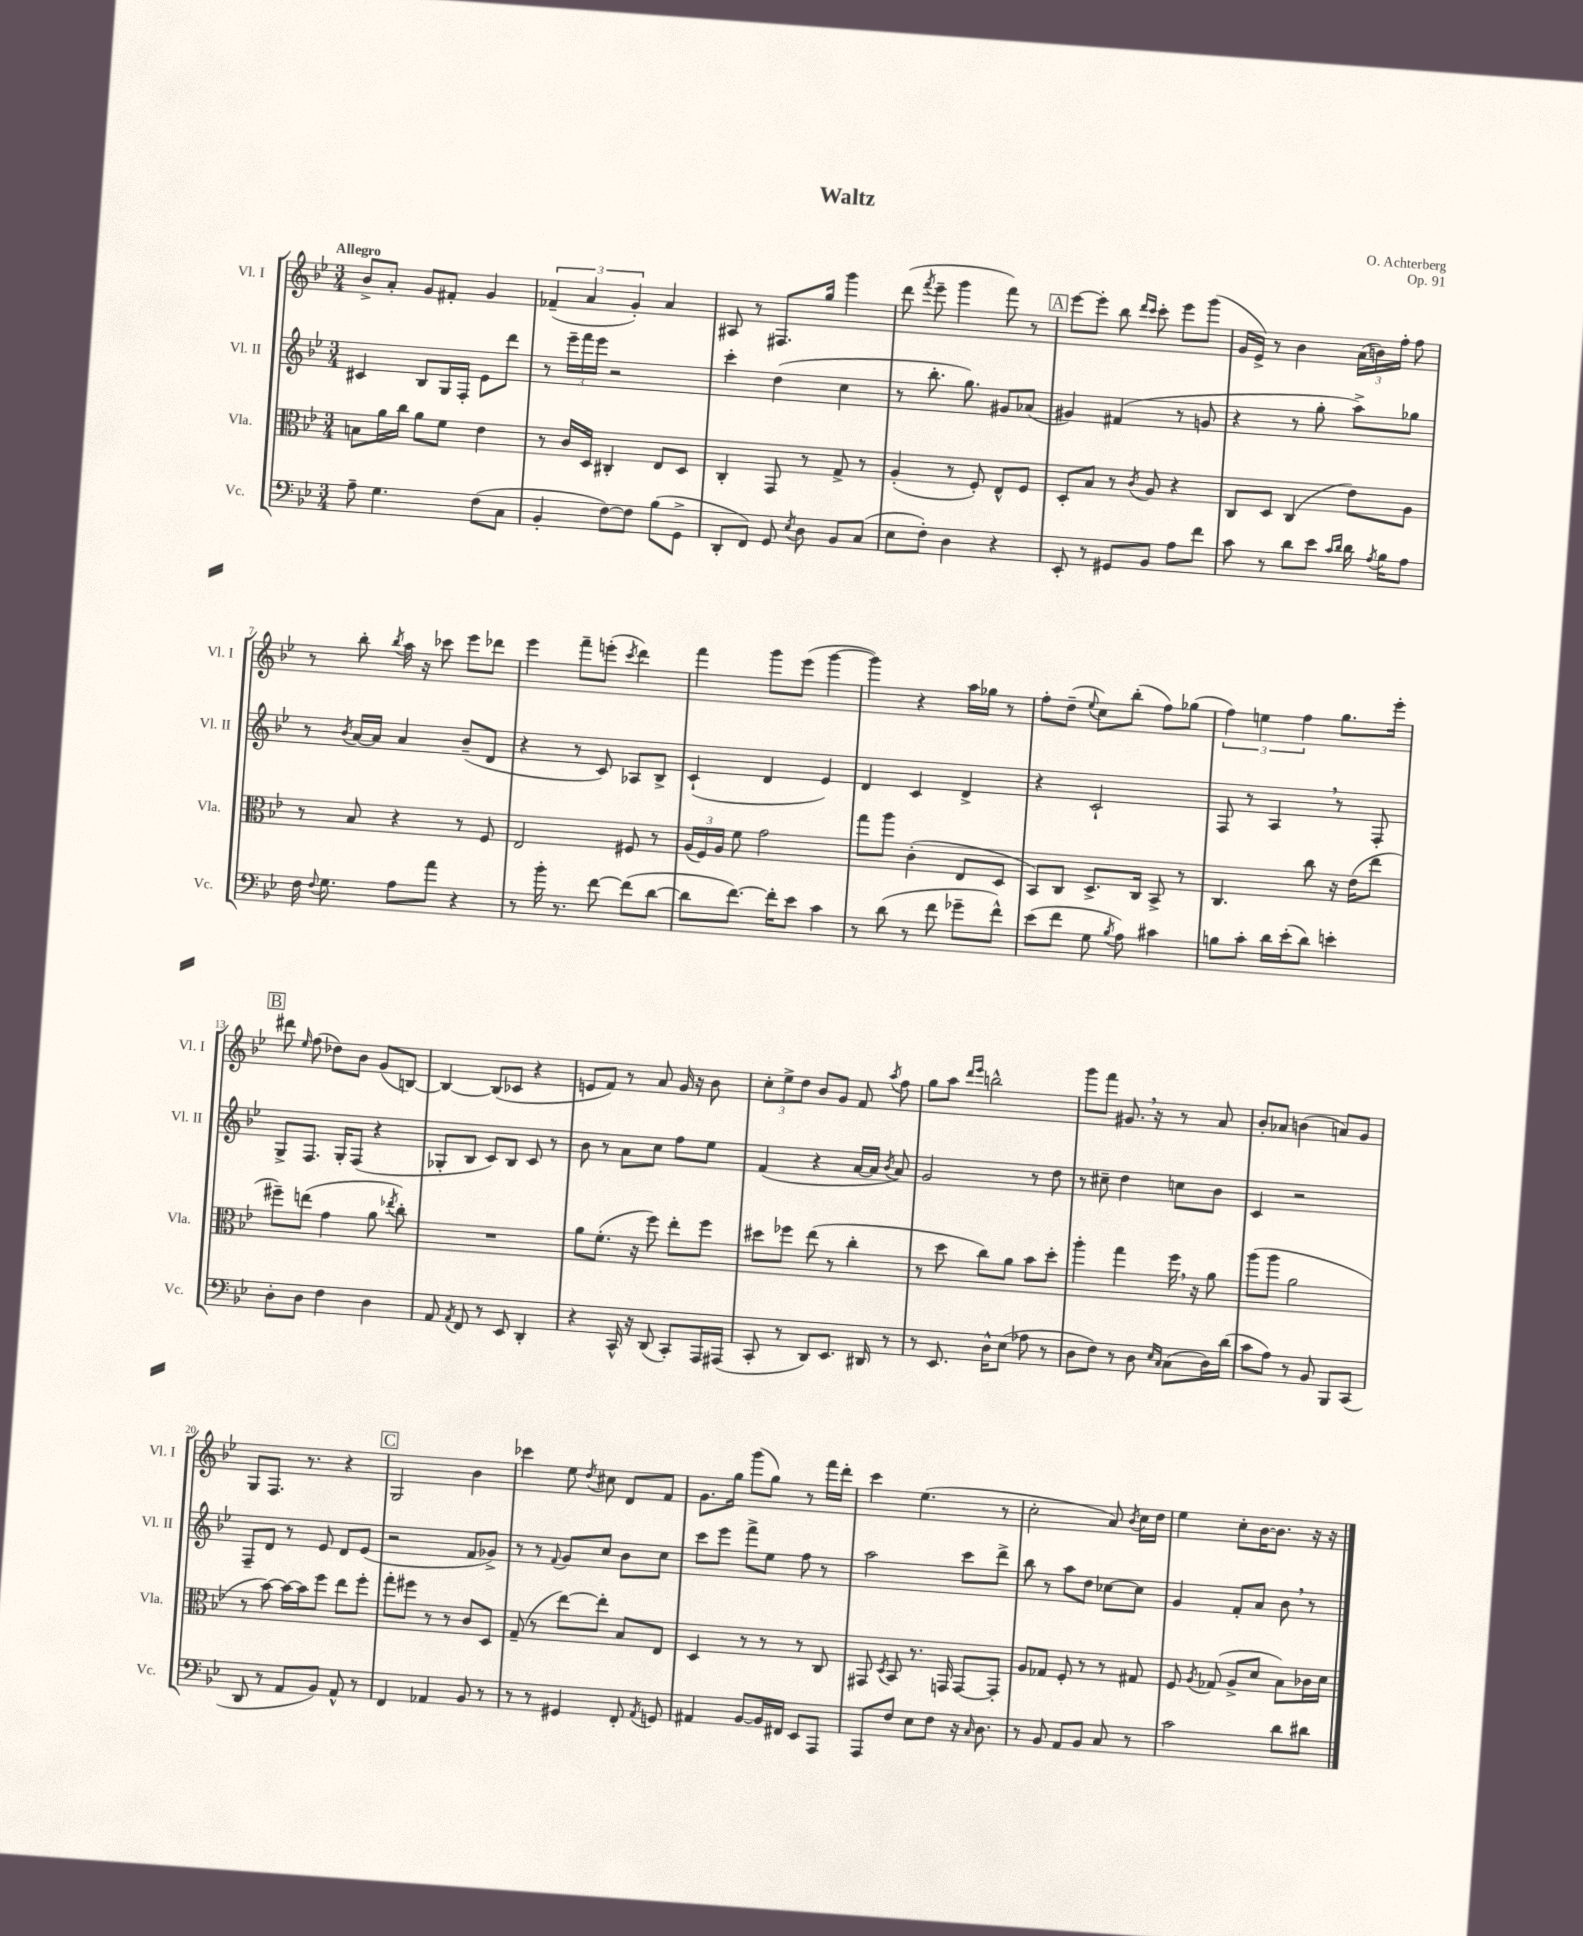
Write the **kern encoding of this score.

**kern	**kern	**kern	**kern
*staff4	*staff3	*staff2	*staff1
*clefF4	*clefC3	*clefG2	*clefG2
*k[b-e-]	*k[b-e-]	*k[b-e-]	*k[b-e-]
*M3/4	*M3/4	*M3/4	*M3/4
8A~	8B	4c#	8b-^
4.G	16a	.	8a'
.	16cc	.	.
.	8a	8B-	8g
.	8f	16G	8f#'
.	.	16F'	.
(8F	4e-	8e-	4g
8C	.	8ddd	.
=	=	=	=
4BB-'	8r	8r	(6f-~
.	16c	24eee-~	.
.	.	24fff	6a
.	16D	.	.
.	.	24eee-	.
[8F)	4C#'	2r	.
.	.	.	6g')
8F]	.	.	.
(8B-	8E-	.	4a
8GG^	8D	.	.
=	=	=	=
8DD'	4C'	4ccc'	8A#
8FF)	.	.	8r
8GG	8GG	(4dd	8.F#
8qE-	.	.	.
8D	8r	.	.
.	.	.	16gg
8BB-	8G^	4cc	4ggg
(8C	8r	.	.
=	=	=	=
8E-	(4A'	8r	(8ddd
.	.	.	8qfff
8F')	.	8.bb-'	8eee-~
4D	8r	.	4ggg
.	.	8.gg)	.
.	8F')	.	.
4r	8E-^^	8g#	8fff)
.	8F	(8a-	8r
=	=	=	=
8EE-'	8D'	4g#)	[8eee-
8r	8B-	.	8eee-']
8GG#	8r	(4f#	8bb-
.	.	.	16qqddd
.	8qc	.	16qqccc
8BB-	8A	.	8ccc'
8A	4r	8r	8eee-
8f	.	8g	(8ggg
=	=	=	=
8c	8C	4r	16g
.	.	.	16e-^)
8r	8D	.	8r
8d	(4C	8r	4b-
8e-	.	8gg'	.
16qqc	.	.	.
16qqd	.	.	.
16d	8e-)	8aa^)	(24a
.	.	.	24b)
8qA	.	.	.
16B-	.	.	.
.	.	.	24ff'
8A	8A	8gg-	8ff
=	=	=	=
16F	8r	8r	8r
8qqF	.	.	.
8.G	.	.	.
.	.	8qb-	.
.	8B-	[16a	8bb-'
.	.	16a]	.
.	.	.	8qbb-
8A	4r	4a	16aa
.	.	.	16r
8a	.	.	8ccc-
4r	8r	(8b-~	8eee-
.	8F	8d	8ddd-
=	=	=	=
8r	2E-	4r	4eee-
16b-'	.	.	.
8.r	.	.	.
.	.	8r	8fff~
[8f	.	8c)	(8eee'
.	.	.	8qccc
(8f]	8F#	8A-	4ddd)
[8d	8r	8B-^	.
=	=	=	=
8d]	(24A	(4c`	4fff
.	24F)	.	.
.	24A	.	.
[8.f)	8f	.	.
.	2g	4d	8ggg
16f']	.	.	.
8e-	.	.	(8eee-
4c	.	4e-)	[4ggg
=	=	=	=
8r	8gg	4d	4ggg])
(8d	8aa	.	.
8r	(4c'	4c	4r
8f	.	.	.
8g-~	8E-	4d^	16aa
.	.	.	16gg-
8f^^)	8D	.	8r
=	=	=	=
(8e-	8BB-)	4r	8ff'
8f	8C	.	(8dd~
.	.	.	8qqee-
8G	8.D^	2c`	8cc)
8qB-	.	.	.
8A)	.	.	(8bb-'
.	16C	.	.
4c#	8BB-^	.	8ff)
.	8r	.	(8gg-
=	=	=	=
8B	4.C	8F	6ff)
8c'	.	8r	.
.	.	.	6ee
16d	.	4A	.
(16e-'	.	.	.
.	.	.	6ff
8d)	8cc	.	.
4e'	16r	8r	8.gg
.	(16e-	.	.
.	8ee-	8F'	.
.	.	.	16eee-'
=	=	=	=
8D'	8ff#~)	8G^	8ddd#
.	.	.	16qqee-
8D	(8ee	8.F	(8ff
4F	4g	.	8dd-)
.	.	16G'	.
.	.	(8F	8b-
4D	8a	4r	(8g
.	8qee-	.	.
.	8cc')	.	[8B)
=	=	=	=
8AA	2.r	8G-'	4B_
8qAA	.	.	.
8FF	.	8B-	.
8r	.	8c)	(8B]
8EE-	.	8B-	8c-
4DD'	.	8c	4r
.	.	8r	.
=	=	=	=
4r	8a	8b-	8e
.	(8.f'	8r	8f)
16CC^^	.	8a	8r
16r	16r	.	.
(8DD	8ff)	8cc	8a
8CC')	8ee-'	8ff	16g
.	.	.	16r
16AAA	8ff	8ee-	8b-
(16AAA#	.	.	.
=	=	=	=
8CC'	8dd#	(4f	12cc'
.	.	.	12ee-^
8r	8ff-	.	.
.	.	.	12dd
8DD)	(8ee-	4r	8b-
8.EE-	8r	.	8g
.	4cc'	[16a	8f
16DD#	.	16a]	.
.	.	8qb-	8qaa
8r	.	8a)	8ff
=	=	=	=
8r	8r	2g	8gg
8.EE-	8dd	.	8aa
.	.	.	16qqddd
.	.	.	16qqeee-
.	8cc)	.	2bb^^
16D^^	.	.	.
(8E-	8a	.	.
8A-	8b-	8r	.
8r	8dd'	8dd	.
=	=	=	=
8D	4aa'	8r	8ggg
8F)	.	8cc#~	8fff
8r	4gg	4dd	8.g#
8D	.	.	.
.	.	.	16r
16qqE-	.	.	.
16qqC	.	.	.
(8C	16ff	8cc	8r
.	16r	.	.
16D)	8a	8b-	8a
(16d	.	.	.
=	=	=	=
8c	(8aa	4c	8b-'
8A)	8aa	.	8a-
8r	2a	2r	(4b
8BB-	.	.	.
8BBB-	.	.	8a)
(8CC	.	.	8g
=	=	=	=
8DD	8r	8F~	8G
8r	[8b-)	8d	8.F
8AA	16b-_	8r	.
.	16b-]	.	8.r
8BB-)	8ff	8e-	.
8AA^^	8ee-	8d	4r
8r	8ff'	(8e-	.
=	=	=	=
4FF	8gg'	2r	2G
.	8ff#	.	.
4AA-	8r	.	.
.	8r	.	.
8BB-	8c	8f	4b-
8r	8D	8g-^)	.
=	=	=	=
8r	(8G~	8r	4ccc-
8r	8r	8r	.
.	.	8qqf	.
4GG#	[8ee-)	8g	8ee-
.	.	.	8qdd
.	8ee-']	8cc	8cc#
8FF'	8B-	8b-	8d
8qAA	.	.	.
8GG	8E-	8cc	8f
=	=	=	=
4AA#	4D	8ccc	8.g
.	.	8eee-	.
.	.	.	16gg
[8BB-	8r	8fff^	(8ggg
16BB-]	8r	8ee-	8gg)
16FF#	.	.	.
8EE-	8r	8ff	8r
8AAA	8C	8r	16fff
.	.	.	16ddd'
=	=	=	=
8AAA	8GG#	2aa	4ccc
.	8qD	.	.
8F	8BB-	.	.
8E-	8.r	.	(4.ee-
8F	.	.	.
.	16GG	.	.
16r	[8GG	8ccc	.
16qqC	.	.	.
8.D	.	.	.
.	8GG']	8ddd^	8r
=	=	=	=
8r	8A	8bb-	2cc'
8BB-	8G-	8r	.
8AA	8F'	8aa	.
8BB-	8r	8dd	.
8C	8r	[8cc-	8a)
.	.	.	8qb-
8r	8G#	8cc-]	16cc
.	.	.	16dd
=	=	=	=
2c	8F	4g	4ee-
.	8qA	.	.
.	(8G-	.	.
.	8A^	8f'	8cc'
.	8d	8a	[16b-
.	.	.	8.b-]
8d	8B-)	8b-	.
8d#	16c-	8r	16r
.	16d	.	16r
==	==	==	==
*-	*-	*-	*-
